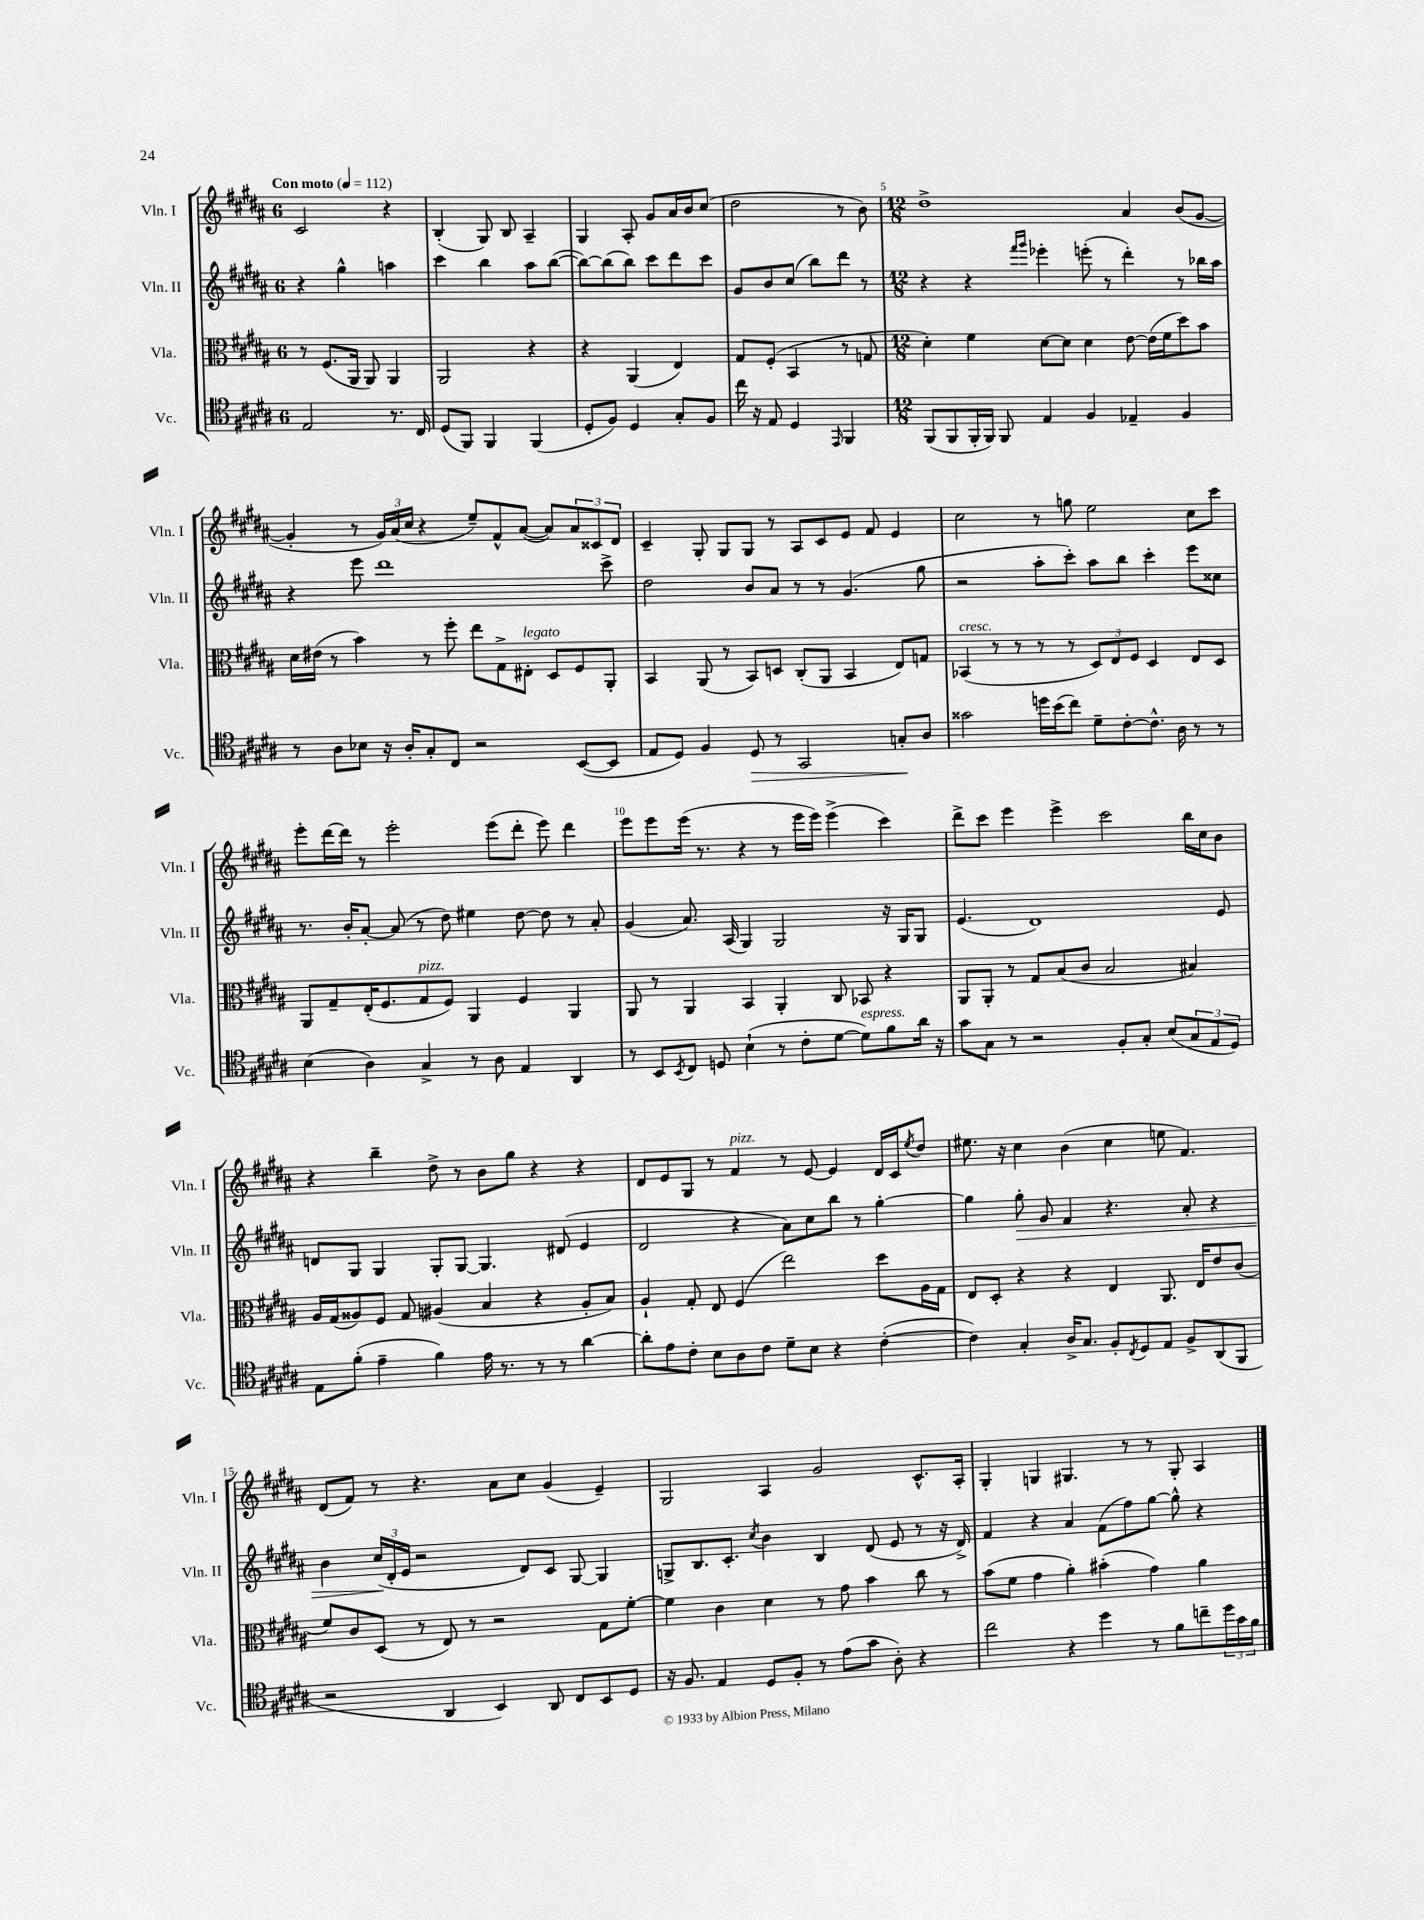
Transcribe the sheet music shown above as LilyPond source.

<<
\new StaffGroup <<
\new Staff = "s0" \with { instrumentName = "Vln. I" shortInstrumentName = "Vln. I" } {
    \clef treble \key b \major \once \override Staff.TimeSignature.style = #'single-digit \time 6/8 \tempo "Con moto" 4 = 112
    cis'2 r4 |
    b4-.( gis8) b8 ais4-- |
    gis4 ais8-. gis'8 ais'16 b'16 cis''8( |
    dis''2 r8 b'8) |
    \numericTimeSignature \time 12/8 dis''1-> ais'4 b'8( gis'8~ |
    gis'4-. r8 \tuplet 3/2 { gis'16) ais'16( cis''16 } r4 e''8--) fis'8-^ ais'8~( ais'8) \tuplet 3/2 { ais'8 cisis'8 dis'8 } |
    cis'4-- gis8-. gis8 gis8 r8 ais8 cis'8 e'8 fis'8 e'4 |
    cis''2 r8 g''8 e''2 cis''8 cis'''8 |
    e'''8-. dis'''16~ dis'''16 r8 e'''2-. e'''8( dis'''8-. e'''8) dis'''4 |
    e'''8 e'''8 e'''16( r8. r4 r8 e'''16 e'''16) e'''4->( cis'''4) |
    dis'''8-> cis'''8 e'''4 e'''4-> cis'''2 b''16 cis''16 b'8 |
    r4 b''4-- dis''8-> r8 b'8 gis''8 r4 r4 |
    dis'8 e'8 gis8 r8 fis'4^\markup { \italic "pizz." } r8 e'8~ e'4 dis'16 cis'16 \acciaccatura { e''8 } dis''8 |
    eis''8. r16 cis''4 b'4( cis''4 e''8 fis'4.) |
    dis'8( fis'8) r8 r4. ais'8 cis''8 gis'4( e'4--) |
    gis2 ais4 gis'2 cis'8.-^ ais16-. |
    gis4-. g4 gis4. r8 r8 gis8-. ais4 \bar "|." |
}
\new Staff = "s1" \with { instrumentName = "Vln. II" shortInstrumentName = "Vln. II" } {
    \clef treble \key b \major \once \override Staff.TimeSignature.style = #'single-digit \time 6/8
    r4 gis''4-^ a''4 |
    cis'''4 b''4 ais''8 b''8~( |
    b''8~) b''8( b''8) cis'''8 dis'''8 cis'''8 |
    gis'8 b'8 cis''8( b''8) dis'''8 r8 |
    \numericTimeSignature \time 12/8 r4 r4 \grace { fis'''16 gis'''16 } ees'''4-. e'''8-.( r8 dis'''4-.) r8 bes''16 ais''16 |
    r4 e'''8 dis'''1 cis'''8-> |
    dis''2 b'8 ais'8 r8 r8 gis'4.( gis''8 |
    r2 ais''8-. cis'''8-.) ais''8 b''8 cis'''4-. e'''8 cisis''8 |
    r8. b'16-. ais'8~-. ais'8( r8 dis''8) eis''4 dis''8~ dis''8 r8 ais'8-. |
    gis'4( ais'8.) ais16( gis4) gis2 r16 gis16 gis8 |
    e'4.( dis'1) e'8 |
    d'8 gis8 gis4 gis8-. gis8~ gis4. dis'8( e'4 |
    dis'2 r4 ais'8) cis''8 b''8 r8 gis''4~-. |
    gis''4 gis''8-.\> gis'8 fis'4 r4. ais'8-. r4 |
    b'4 \tuplet 3/2 { cis''16\!( dis'16-. e'16 } r2 dis'8) cis'8 gis8~ gis4 |
    g8-> b8. cis'8.-. \acciaccatura { cis''8 } b'4 b4 dis'8( e'8 r8 r16 dis'16->) |
    fis'4 r4 ais'4 fis'8( fis''8) gis''8~ gis''8-^ r4 \bar "|." |
}
\new Staff = "s2" \with { instrumentName = "Vla." shortInstrumentName = "Vla." } {
    \clef alto \key b \major \once \override Staff.TimeSignature.style = #'single-digit \time 6/8
    r8 fis8.( ais,16 ais,8) ais,4 |
    ais,2 r4 |
    r4 ais,4( e4) |
    gis8 fis8-.( b,4 r8 g8 |
    \numericTimeSignature \time 12/8 dis'4-.) fis'4 dis'8~ dis'8 dis'4 e'8~ e'16( fis'16 dis''8) b'8 |
    dis'16 eis'16( r8 b'4) r8 fis''8-. e''8 gis8-> eis8-.^\markup { \italic "legato" } dis8 fis8 ais,8-. |
    b,4 ais,8( r8 b,8) d8 cis8-.( ais,8 b,4 e8) g8 |
    bes,4^\markup { \italic "cresc." }( r8 r8 r8 r8 \tuplet 3/2 { dis8) e8 fis8 } dis4 e8 dis8 |
    ais,8 gis8-- e16-.( fis8. gis8^\markup { \italic "pizz." } fis8) ais,4 fis4 ais,4 |
    ais,8 r8 ais,4 b,4 ais,4-. cis8 bes,8 r4 |
    ais,8 ais,8-. r8 gis8 b8( cis'8 b2 bis4) |
    ais16 gis16( aisis8) fis8 gis8 ais4( b4 r4 ais8-. b8) |
    ais4-! gis8-. e8 fis4( e''2) dis''8 ais16 gis16 |
    e8 dis8-. r4 r4 e4 ais,8. e16 e'8 cis'8( |
    fis'8) cis'8 dis8( r8 e8) r8 r2 gis8 fis'8~-. |
    fis'4 cis'4 dis'4 r8 gis'8 b'4 cis''8 r8 |
    b'8( fis'8 gis'4 ais'4-.) bis'4-.( gis'4) ais'4 \bar "|." |
}
\new Staff = "s3" \with { instrumentName = "Vc." shortInstrumentName = "Vc." } {
    \clef tenor \key b \major \once \override Staff.TimeSignature.style = #'single-digit \time 6/8
    e2 r8. cis16 |
    dis8( fis,8) fis,4 fis,4( |
    dis8-. fis8) dis4 gis8-. fis8 |
    cis''16 r16 e8 dis4 \grace { e,16 } fis,4 |
    \numericTimeSignature \time 12/8 fis,8( fis,8 fis,16-. fis,16) fis,8 e4 fis4 ees4-- fis4 |
    r8 ais8 bes8 r16 ais16-. gis8-. cis8 r2 b,8~( b,8 |
    e8 dis8) fis4 dis8\> r8 gis,2 g8-.\! ais8 |
    gisis'2 d''16 b'16( cis''8) dis'8-- cis'8~-. cis'8.-^ ais16 r8 r8 |
    b4( ais4) gis4-> r8 ais8 e4 ais,4 |
    r8 b,8 \acciaccatura { b,8 } cis8 d8 b4-!( r8 cis'8-. dis'8~ dis'8^\markup { \italic "espress." }) fis'8 ais'16 r16 |
    gis'8 gis8 r8 r2 fis8-. gis8-. b8( \tuplet 3/2 { gis8 e8 dis8) } |
    e8 fis'8-.( e'4-- fis'4) e'16 r8. r8 r8 ais'4~ |
    ais'8-. e'8 cis'8-. b8 ais8 cis'8 dis'8-- b8 r4 cis'4~-.( |
    cis'4) gis4-. ais16-> gis8. fis8-. \acciaccatura { cis8 } dis8 e8 fis8-> ais,8( fis,8 |
    r2 ais,4 b,4) ais,8 cis8 b,8 dis8 |
    r16 fis8. e4 dis8 fis8-. r8 e'8( gis'8 ais8-.) r4 |
    cis''2 r4 dis''4 r8 fis'8 c''8-- \tuplet 3/2 { dis''16 gis'16 fis'16 } \bar "|." |
}
>>
>>
\layout { \context { \Score \override BarNumber.break-visibility = ##(#f #t #t) barNumberVisibility = #(every-nth-bar-number-visible 5) } }
